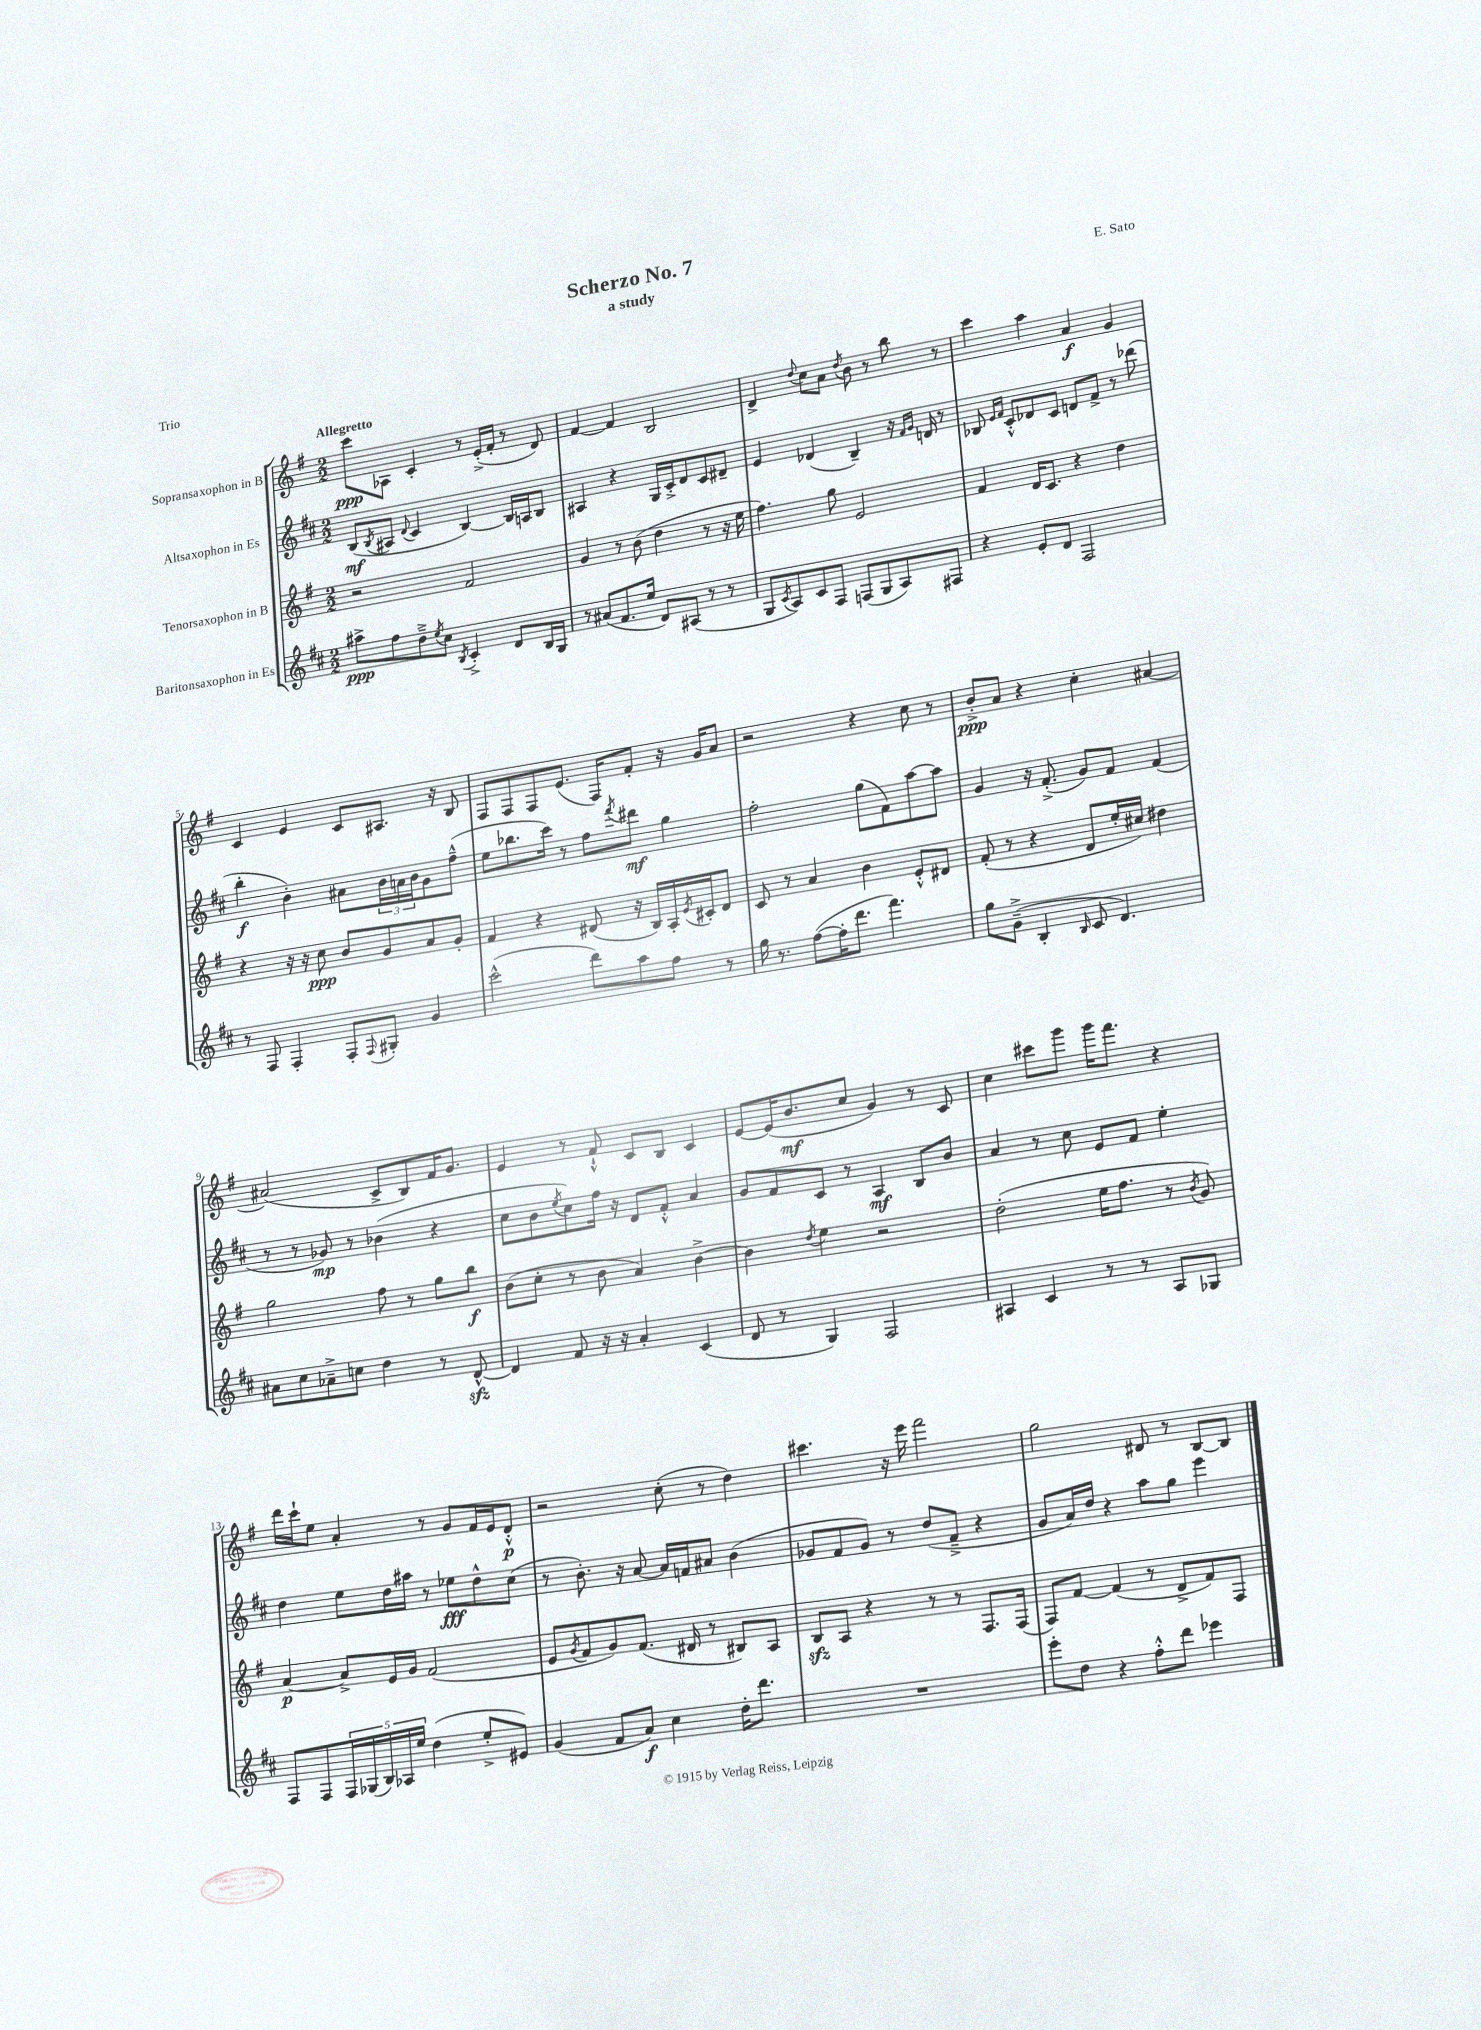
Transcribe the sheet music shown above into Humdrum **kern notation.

**kern	**dynam	**kern	**dynam	**kern	**dynam	**kern	**dynam
*part4	*part4	*part3	*part3	*part2	*part2	*part1	*part1
*staff4	*staff4	*staff3	*staff3	*staff2	*staff2	*staff1	*staff1
*I"Baritonsaxophon in Es	*	*I"Tenorsaxophon in B	*	*I"Altsaxophon in Es	*	*I"Sopransaxophon in B	*
*clefG2	*	*clefG2	*	*clefG2	*	*clefG2	*
*k[f#c#]	*	*k[f#]	*	*k[f#c#]	*	*k[f#]	*
*M2/2	*	*M2/2	*	*M2/2	*	*M2/2	*
=1	=1	=1	=1	=1	=1	=1	=1
!	!	!	!	!	!	!LO:TX:a:B:t=Allegretto	!
8aa#X^\L	ppp	2r	.	(8B/L	mf	8ccc\L	ppp
.	.	.	.	8qB/	.	.	.
8ff#\	.	.	.	8A#X/J	.	8A-X\J	.
.	.	.	.	8qqd/	.	.	.
8dd~^\	.	.	.	4c#/	.	4c'/	.
8qee/	.	.	.	.	.	.	.
8cc#\J	.	.	.	.	.	.	.
8qB/	.	.	.	.	.	.	.
4c#'^/	.	2f#/	.	[4B/)	.	8r	.
.	.	.	.	.	.	(16e'^/LL	.
.	.	.	.	.	.	16f#'/JJ	.
8d/L	.	.	.	16B/LL]	.	8r	.
.	.	.	.	16An/J	.	.	.
16B/L	.	.	.	8B/J	.	8d/)	.
16G/JJ	.	.	.	.	.	.	.
=2	=2	=2	=2	=2	=2	=2	=2
8r	.	4g/	.	4A#X/	.	[4f#/	.
(8a#X/L	.	.	.	.	.	.	.
8.f#/	.	8r	.	4r	.	4f#/]	.
.	.	(8b\	.	.	.	.	.
16ee/Jk	.	.	.	.	.	.	.
8d/L)	.	4dd\	.	16G/LL	.	2B/	.
.	.	.	.	16c#'^/J	.	.	.
(8A#X/J	.	.	.	8d/	.	.	.
8r	.	8r	.	8c#/	.	.	.
8r	.	16r	.	8d#X~/J	.	.	.
.	.	16ee\	.	.	.	.	.
=3	=3	=3	=3	=3	=3	=3	=3
8G/L	.	4.ff#\)	.	4e/	.	4d^/	.
8qc#/	.	.	.	.	.	.	.
8A/)	.	.	.	.	.	.	.
.	.	.	.	.	.	8qqdd/	.
8c#/	.	.	.	(4d-X/	.	8cc\L	.
8F#/J	.	8gg\	.	.	.	8a\J	.
.	.	.	.	.	.	8qdd/	.
(8Fn/L	.	2e/	.	4B~/)	.	8b\	.
8G/	.	.	.	.	.	8r	.
8A/)	.	.	.	16r	.	8bb\	.
.	.	.	.	16qqf#/LL	.	.	.
.	.	.	.	16qqg/JJ	.	.	.
.	.	.	.	16dn/	.	.	.
8F#X/J	.	.	.	8r	.	8r	.
=4	=4	=4	=4	=4	=4	=4	=4
4r	.	4f#/	.	8B-X/	.	4ccc\	.
.	.	.	.	16qqe/LL	.	.	.
.	.	.	.	16qqf#/JJ	.	.	.
.	.	.	.	8c#'^^/L	.	.	.
8e'/L	.	16d/KL	.	8d-X/	.	4aa\	.
.	.	8.c/J	.	.	.	.	.
8d/J	.	.	.	8c#/J	.	.	.
2F#/	.	4r	.	8dn/L	.	4a/	f
.	.	.	.	8f#^/J	.	.	.
.	.	4dd\	.	8r	.	4g/	.
.	.	.	.	(8ddd-X\	.	.	.
!!LO:LB:g=z
=5	=5	=5	=5	=5	=5	=5	=5
8r	.	4r	.	4bb'\	f	4c/	.
8F#/	.	.	.	.	.	.	.
4F#'/	.	16r	.	4b'\)	.	4e/	.
.	.	16r	.	.	.	.	.
.	.	8cc\	ppp	.	.	.	.
8F#'/L	.	8b/L	.	8a#X\L	.	8c/L	.
8qqF#/	.	.	.	.	.	.	.
8G#X'/J	.	8g/	.	24b\L	.	8.A#X/J	.
.	.	.	.	24an\	.	.	.
.	.	.	.	24b\J	.	.	.
4g/	.	8a/	.	8g\	.	.	.
.	.	.	.	.	.	16r	.
.	.	8g'/J	.	(8ff#~^^\J	.	8B/	.
=6	=6	=6	=6	=6	=6	=6	=6
(2ccc#^^\	.	4f#/	.	8ee\L	.	8F#/L	.
.	.	.	.	8.bb-X\	.	8F#/	.
.	.	4r	.	.	.	8F#/	.
.	.	.	.	16ccc#\Jk)	.	.	.
.	.	.	.	8r	.	(8.e/J	.
8ddd\L)	.	(8d#X/	.	8ff#\L	.	.	.
.	.	.	.	.	.	16F#/KL)	.
.	.	.	.	8qfff#/	.	.	.
8aa\	.	16r	.	8ddd#X\J	mf	8f#'/J	.
.	.	16B/LL)	.	.	.	.	.
8ff#\J	.	16A'/	.	4gg\	.	16r	.
.	.	8qe/	.	.	.	.	.
.	.	16c#X'/J	.	.	.	16g/KL	.
8r	.	8d#/J	.	.	.	8a/J	.
=7	=7	=7	=7	=7	=7	=7	=7
16gg\	.	8c/	.	2ff#'\	.	2r	.
8.r	.	.	.	.	.	.	.
.	.	8r	.	.	.	.	.
([8ff#\L	.	4a/	.	.	.	.	.
16ff#'\K]	.	.	.	.	.	.	.
8.ddd\J	.	.	.	.	.	.	.
.	.	4b\	.	(8gg\L	.	4r	.
4.fff#\)	.	.	.	8f#\)	.	.	.
.	.	8e'^^/L	.	[8aa\	.	8cc\	.
.	.	8d#X/J	.	8aa\J]	.	8r	.
=8	=8	=8	=8	=8	=8	=8	=8
8gg\L	.	(8f#'/	.	4g/	.	8b'^/L	ppp
(8g~^\J	.	8r	.	.	.	8a/J	.
4B'/	.	4r	.	16r	.	4r	.
.	.	.	.	(8.f#'^/	.	.	.
16qqB/	.	.	.	.	.	.	.
8c#/	.	8d/L	.	8g/L)	.	4cc'\	.
4.d/)	.	16ee'/L	.	8f#/J	.	.	.
.	.	16cc#X/JJ)	.	.	.	.	.
.	.	4dd#X\	.	(4f#/	.	[4a#X/	.
!!LO:LB:g=z
=9	=9	=9	=9	=9	=9	=9	=9
8a#X\L	.	2gg\	.	8r	.	(2a#X/]	.
8cc#\	.	.	.	8r	.	.	.
8a-X~^\	.	.	.	8g-X/)	mp	.	.
8ccn\J	.	.	.	8r	.	.	.
4dd\	.	8ff#\	.	(4b-X\	.	8c^/L	.
.	.	8r	.	.	.	8B/)	.
8r	.	8gg\L	.	4r	.	16f#/K	.
.	.	.	.	.	.	8.g/J	.
[8dzz^^/	.	8bb\J	f	.	.	.	.
=10	=10	=10	=10	=10	=10	=10	=10
4d/]	.	(8b\L	.	8cc#\L	.	4e/	.
.	.	8cc'\J	.	8b\	.	.	.
.	.	.	.	8qee/	.	.	.
8f#/	.	8r	.	8cc#\)	.	8r	.
16r	.	8b\	.	16ff#\Jk	.	8f#`^^/	.
16r	.	.	.	16r	.	.	.
4a'/	.	4a/)	.	8d/L	.	8c/L	.
.	.	.	.	8f#'^^/J	.	8B/J	.
(4c#/	.	[4b^\	.	4a/	.	4c/	.
=11	=11	=11	=11	=11	=11	=11	=11
8d/	.	4b\]	.	8g/L	.	[8e/L	.
8r	.	.	.	8f#/	.	(16e/K]	.
.	.	.	.	.	.	8.b/	mf
.	.	8qdd/	.	.	.	.	.
4G/)	.	4ee\	.	8c#/J	.	.	.
.	.	.	.	8r	.	8cc/J	.
2F#/	.	2r	.	4A/	mf	4g/)	.
.	.	.	.	8B/L	.	8r	.
.	.	.	.	8b/J	.	8c/	.
=12	=12	=12	=12	=12	=12	=12	=12
4A#X/	.	(2dd'\	.	4a/	.	4cc\	.
4c#/	.	.	.	8r	.	8ccc#X\L	.
.	.	.	.	8cc#\	.	8ggg\J	.
8r	.	16ee\KL	.	8e/L	.	16ggg\KL	.
.	.	8.ff#\J	.	.	.	8.fff#\J	.
8r	.	.	.	8f#/J	.	.	.
8A#/L	.	8r	.	4ee'\	.	4r	.
.	.	8qb/	.	.	.	.	.
8G-X/J	.	8g/)	.	.	.	.	.
!!LO:LB:g=z
=13	=13	=13	=13	=13	=13	=13	=13
8F#/L	.	[4a/	p	4dd\	.	16ddd\LL	.
.	.	.	.	.	.	16ccc`\J	.
8F#/	.	.	.	.	.	8ee\J	.
20F#/L	.	8a^/L]	.	8ee\L	.	4a'/	.
(20G-X/	.	.	.	.	.	.	.
20B/)	.	.	.	.	.	.	.
.	.	16e/L	.	16dd\L	.	.	.
20A-X/	.	.	.	.	.	.	.
.	.	16g/JJ	.	16aa#X\JJ	.	.	.
20ee/JJ	.	.	.	.	.	.	.
(4dd\	.	(2f#/	.	8r	.	8r	.
.	.	.	.	8ee-X\L	fff	8g/L	.
8ee'^/L	.	.	.	8dd^^\	.	16f#/L	.
.	.	.	.	.	.	16e/J	.
8e#X/J)	.	.	.	(8cc#\J	.	8d'^^/J	p
=14	=14	=14	=14	=14	=14	=14	=14
(4g/	.	8e/L	.	8r	.	2r	.
.	.	8qg/	.	.	.	.	.
.	.	8f#/	.	8.b'\)	.	.	.
8f#/L	.	8g/)	.	.	.	.	.
.	.	.	.	16r	.	.	.
8a/J)	f	(8.f#/J	.	[8a/	.	.	.
4cc#\	.	.	.	16a/LL]	.	(8cc'\	.
.	.	16d#X/	.	16fn/J	.	.	.
.	.	8r	.	8a#X/J	.	8r	.
16dd'\KL	.	8B#X/L)	.	(4b\	.	4dd\)	.
8.ddd\J	.	.	.	.	.	.	.
.	.	8A/J	.	.	.	.	.
=15	=15	=15	=15	=15	=15	=15	=15
1r	.	8Bzz/L	.	8g-X/L	.	4.ccc#X\	.
.	.	8A/J	.	8f#/	.	.	.
.	.	4r	.	8g-/J)	.	.	.
.	.	.	.	8r	.	16r	.
.	.	.	.	.	.	16eee\	.
.	.	8r	.	(8dd/L	.	2fff#\	.
.	.	8r	.	8f#~^/J	.	.	.
.	.	8.F#/L	.	4r	.	.	.
.	.	(16F#/Jk	.	.	.	.	.
=16	=16	=16	=16	=16	=16	=16	=16
8eee'\L	.	8F#/L)	.	8g/L	.	2gg\	.
8dd\J	.	[8f#/J	.	16a/L)	.	.	.
.	.	.	.	16dd/JJ	.	.	.
4r	.	(4f#/]	.	4r	.	.	.
8ff#'^^\L	.	8r	.	8aa\L	.	8d#X/	.
8ddd\J	.	8d^/L	.	8gg\J	.	8r	.
4eee-X\	.	8f#/)	.	4eee\	.	[8B/L	.
.	.	8F#/J	.	.	.	8B/J]	.
==	==	==	==	==	==	==	==
*-	*-	*-	*-	*-	*-	*-	*-
